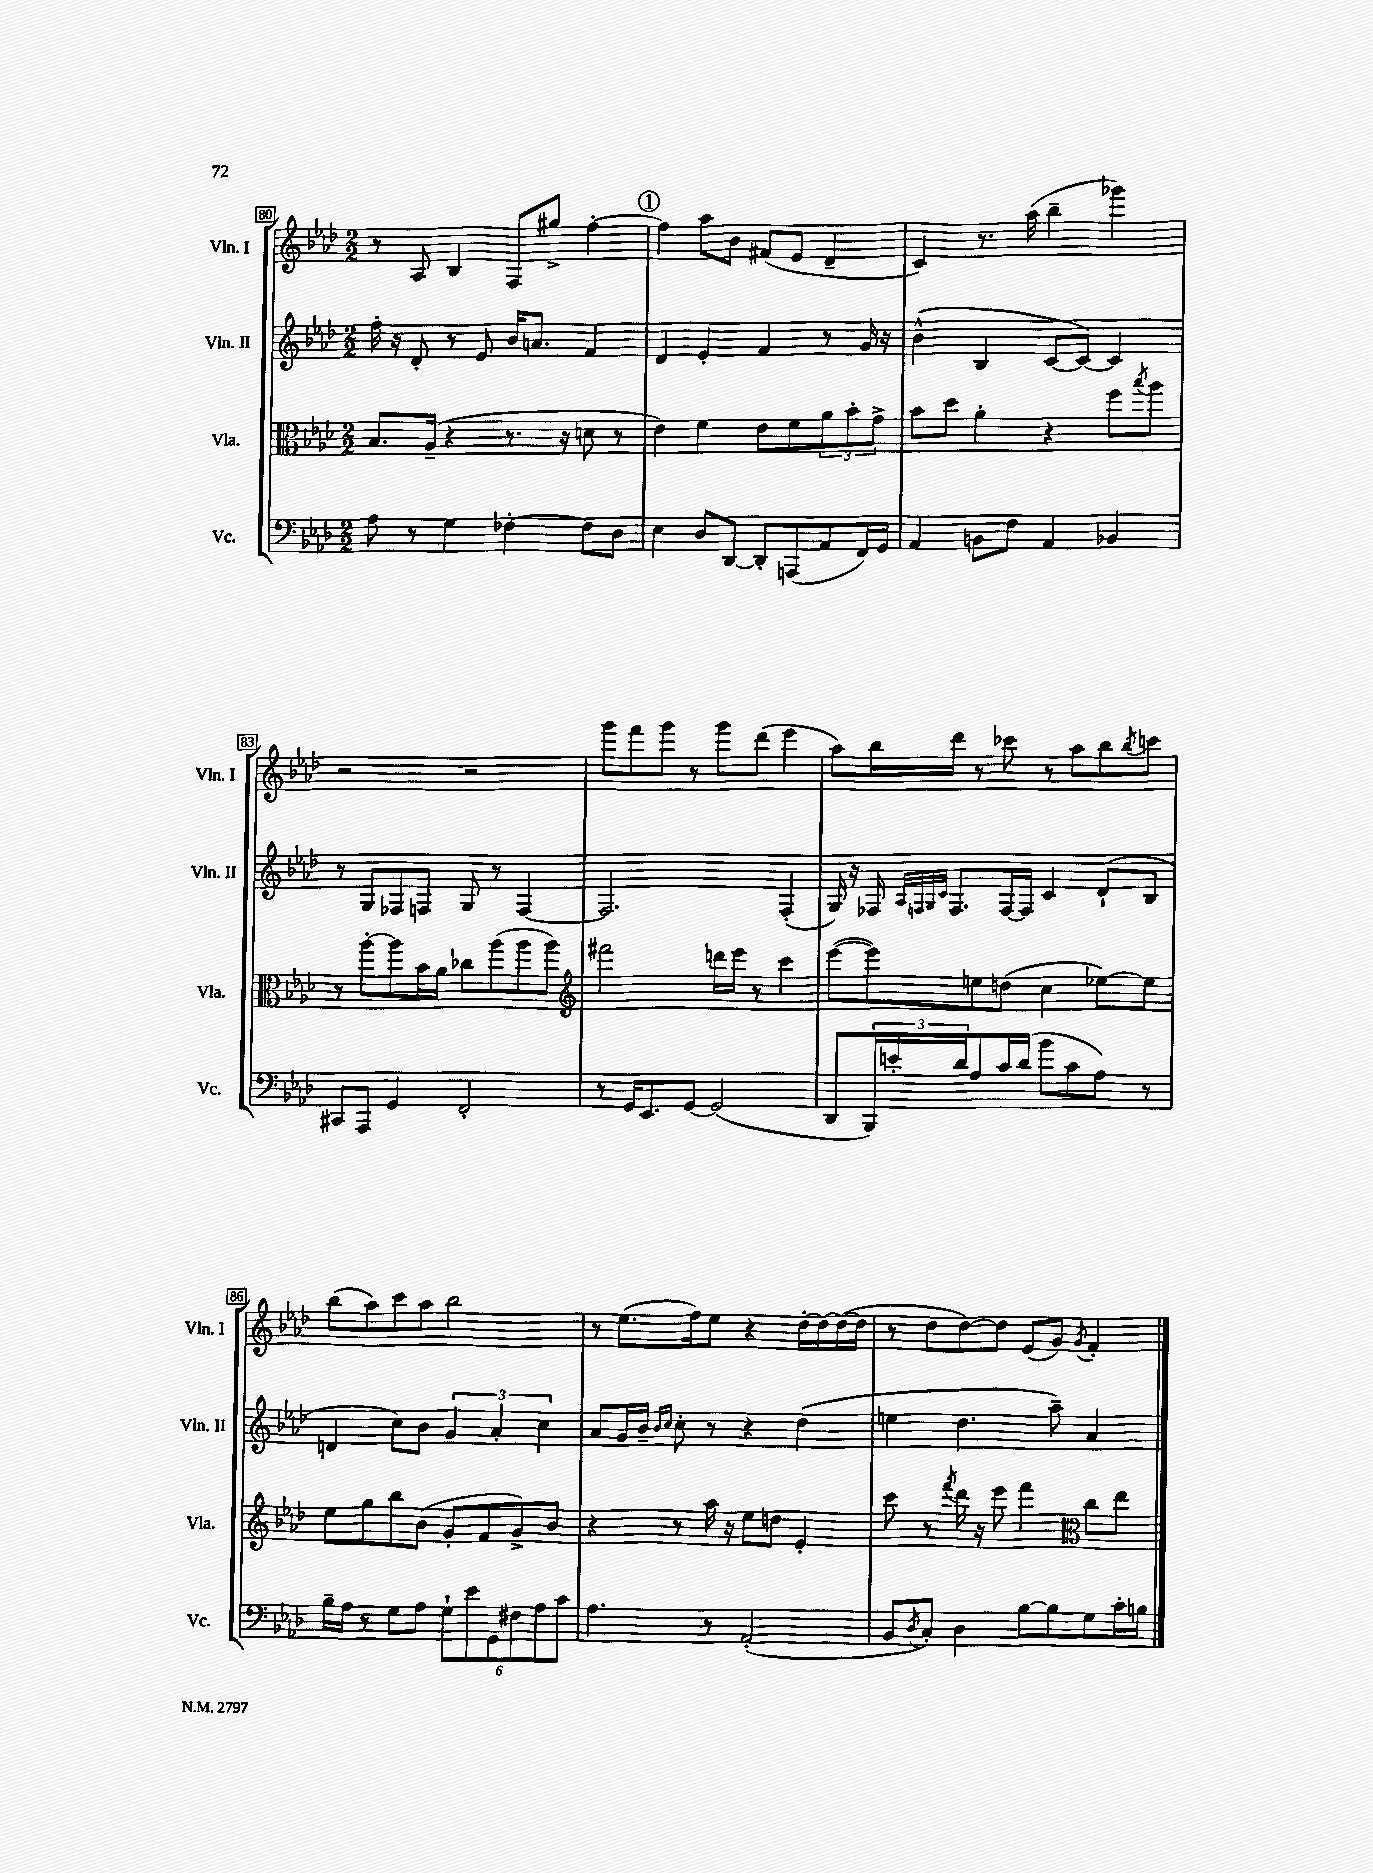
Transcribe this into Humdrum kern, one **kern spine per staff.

**kern	**kern	**kern	**kern
*staff4	*staff3	*staff2	*staff1
*clefF4	*clefC3	*clefG2	*clefG2
*k[b-e-a-d-]	*k[b-e-a-d-]	*k[b-e-a-d-]	*k[b-e-a-d-]
*M2/2	*M2/2	*M2/2	*M2/2
8A-	8.B-	16ff'	8r
.	.	16r	.
8r	.	8d-'	8A-
.	(16A-~	.	.
4G	4r	8r	4B-
.	.	8e-	.
[4F-'	8.r	16b-	8F
.	.	8.a	.
.	.	.	8gg#^
.	16r	.	.
8F-]	8d	4f	[4ff'
8D-	8r	.	.
=	=	=	=
4E-	4e-)	4d-	4ff]
8D-	4f	4e-'	8aa-
[8DD-	.	.	8b-
8DD-']	8e-	4f	(8f#
(8AAA	8f	.	8e-
8AA-	12a-	8r	4d-~
.	12b-'	.	.
16FF)	.	16g	.
.	12g^	.	.
16GG	.	16r	.
=	=	=	=
4AA-	8b-	(4b-^^	4c)
.	8dd-	.	.
8BB	4a-'	4B-	8.r
8F	.	.	.
.	.	.	(16aa-
4AA-	4r	[8c	4bb-~
.	.	8c_)	.
4BB-	8ff	4c]	4ggg-)
.	8qbb-	.	.
.	8aa-	.	.
=	=	=	=
8CC#	8r	8r	2r
8AAA-	[8aa-'	8G	.
4GG	8aa-]	8F-	.
.	16b-	8F	.
.	16a-	.	.
2FF'	8cc-	8G	2r
.	(8aa-	8r	.
.	8aa-	[4F	.
.	8aa-)	.	.
=	=	=	=
*	*clefG2	*	*
8r	2fff#	2.F]	8ggg
16GG	.	.	8fff
8.EE-	.	.	.
.	.	.	8ggg
[8GG	.	.	8r
(2GG]	16ddd	.	8ggg
.	16eee-	.	.
.	8r	.	(8ddd-
.	4ccc	(4F'	4eee-
=	=	=	=
8DD-	([8eee-	16G)	8aa-)
.	.	16r	.
24BBB-)	8eee-])	16F-	16bb-
24e'	.	.	.
.	.	32qqA-	.
.	.	32qqF	.
.	.	32qqG	.
.	.	32qqc	.
.	.	8.F	16ddd-
24d-	.	.	.
8A-	8ee	.	8r
16c	(8dd	[16F	8ccc-
(16d-	.	16F]	.
8b-	4cc	4c	8r
8c	.	.	8aa-
8A-)	[8ee-)	(8d-`	8bb-
.	.	.	8qbb-
8r	8ee-]	8B-	8ccc
=	=	=	=
16B-~	8ee-	4d	(8bb-
16A-	.	.	.
8r	8gg	.	8aa-)
8G	8bb-	8cc)	8ccc
8A-	(8b-	8b-	8aa-
12G`	8g'	6g	2bb-
12e-	.	.	.
.	8f	.	.
12GG	.	6a-'	.
12F#	8g^)	.	.
12A-	.	6cc	.
.	8b-	.	.
12c	.	.	.
=	=	=	=
4.A-	4r	8a-	8r
.	.	16g	(8.ee-
.	.	16b-~	.
.	.	16qqb-	.
.	.	16qqcc	.
.	8r	8cc'	.
.	.	.	16ff)
8r	16aa-	8r	8ee-
.	16r	.	.
(2AA-'	8ee-	4r	4r
.	8dd	.	.
.	4e-'	(4dd-	[16dd-'
.	.	.	16dd-_
.	.	.	(16dd-_
.	.	.	16dd-]
=	=	=	=
8BB-	8ccc	4ee	8r
8qD-	.	.	.
8C')	8r	.	8dd-
.	8qfff	.	.
4D-	16ddd-	4.dd-	[8dd-)
.	16r	.	.
.	8eee-	.	8dd-]
[8B-	4fff	.	(8e-
8B-]	.	8aa-~)	8g)
*	*clefC3	*	*
.	.	.	8qg
8G	8cc	4a-	4f'
16c'	8ee-	.	.
16B	.	.	.
==	==	==	==
*-	*-	*-	*-
